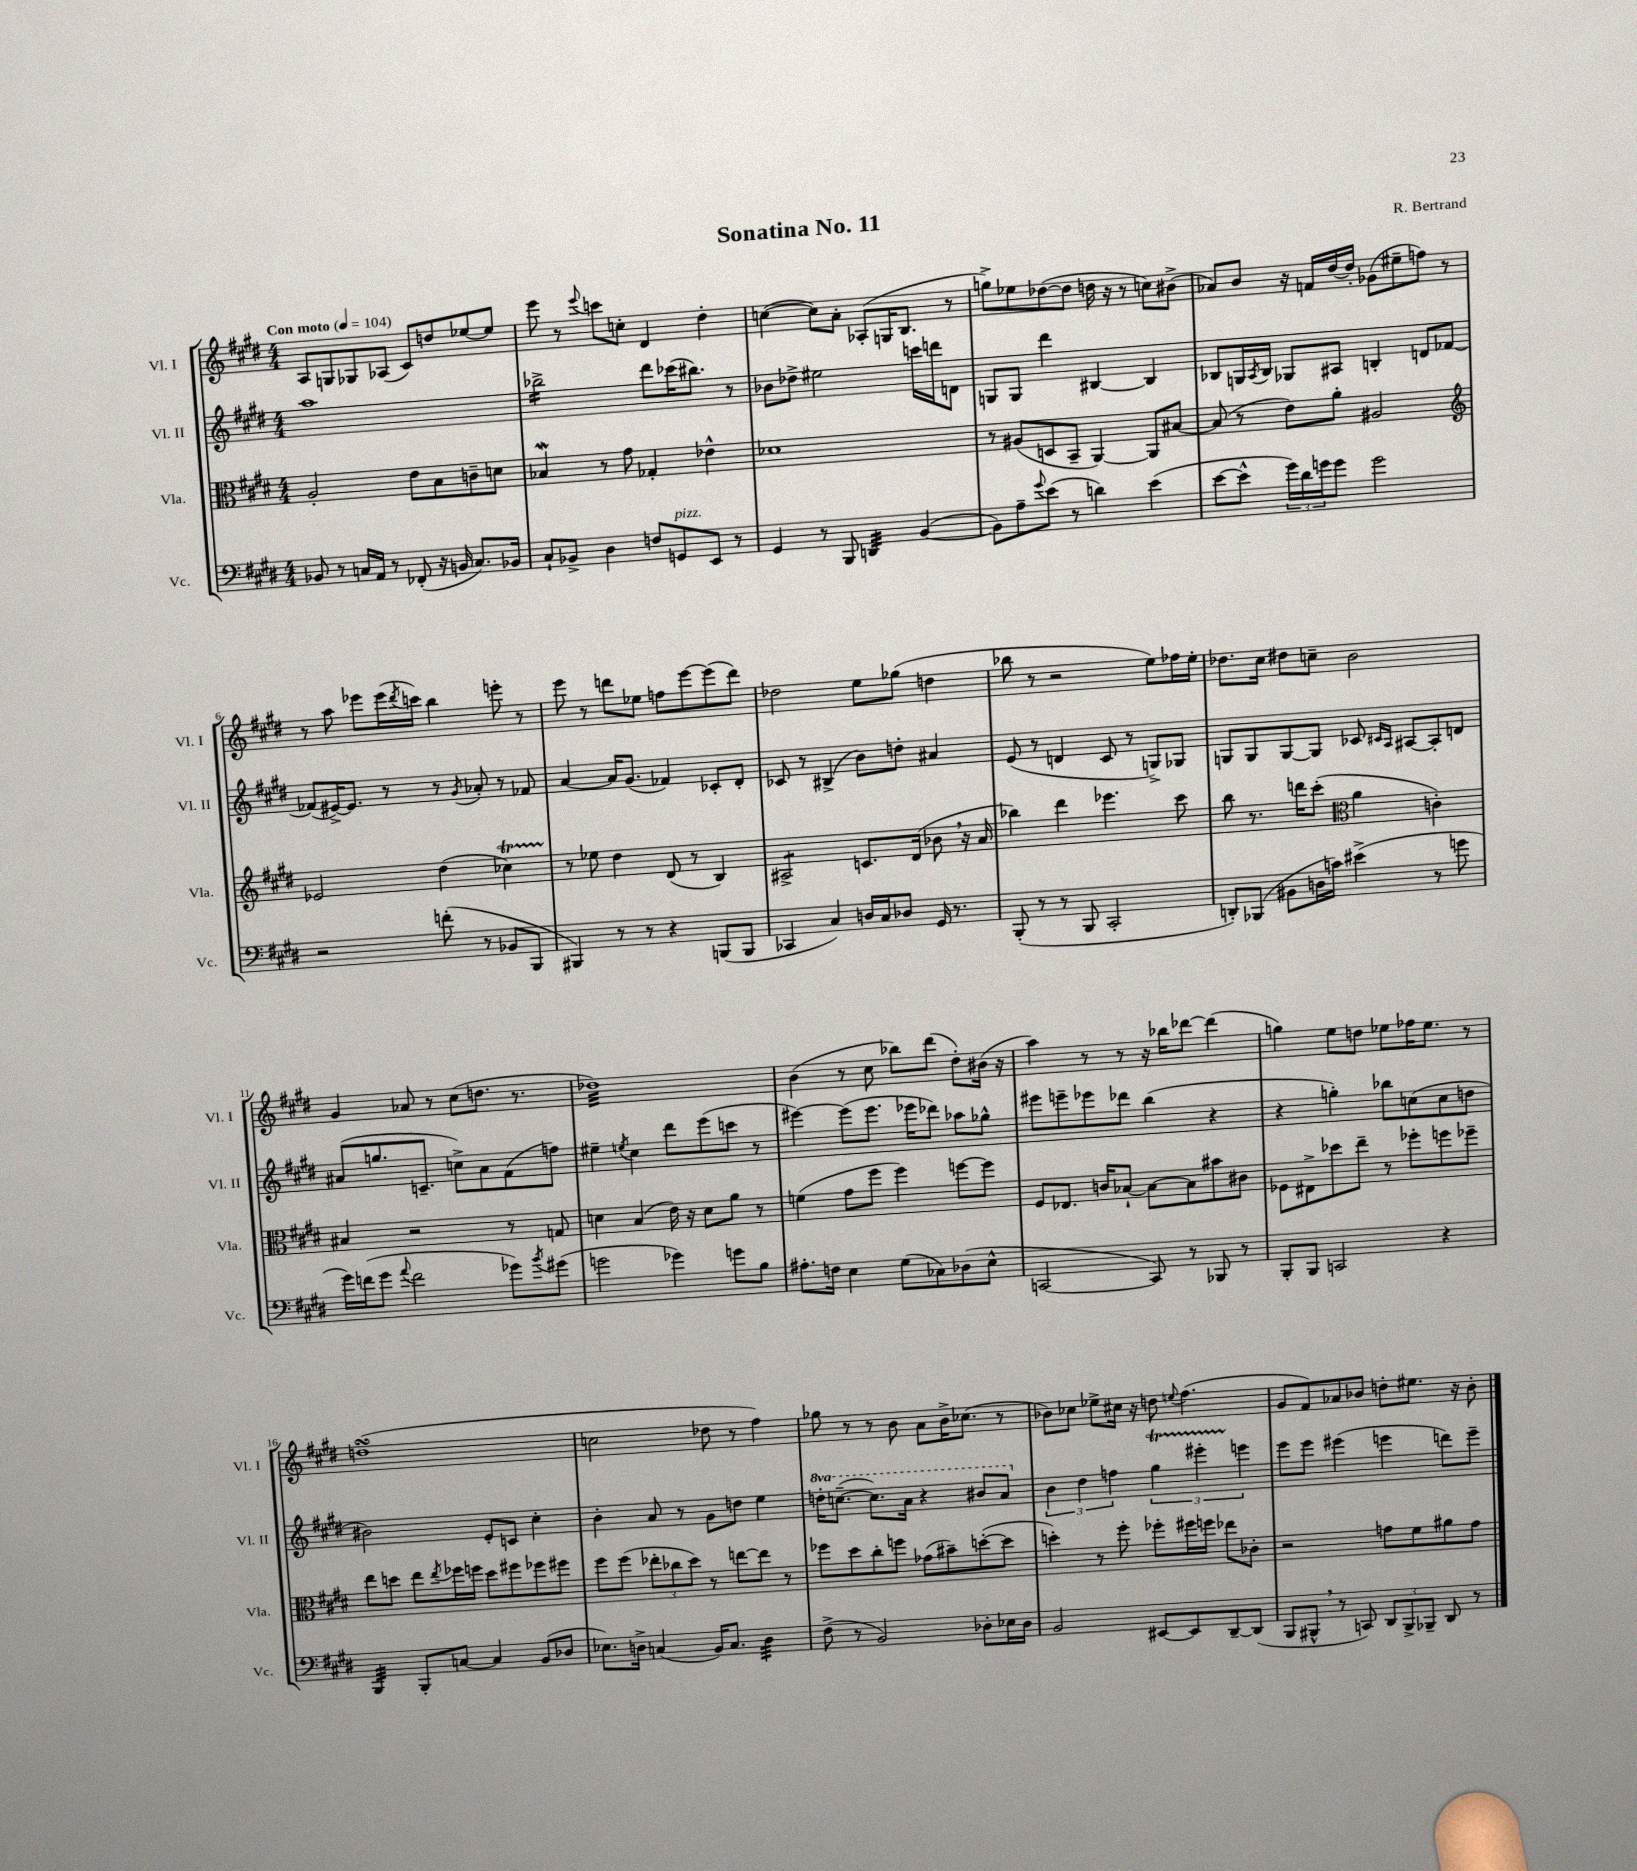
\header { title = "Sonatina No. 11" composer = "R. Bertrand" }
<<
\new StaffGroup <<
\new Staff = "s0" \with { instrumentName = "Vl. I" shortInstrumentName = "Vl. I" } {
    \clef treble \key e \major \numericTimeSignature \time 4/4 \tempo "Con moto" 4 = 104
    a8 g8 ges8 aes8( cis'8) d''8 ees''8~ ees''8 |
    e'''8 r8 \appoggiatura { e'''8 } c'''8 c''8-. dis'4 dis''4-. |
    c''4~( c''8) a'8-. aes8-.( g16 b8. r8 |
    g''8->) ees''8 des''8~( des''8 d''16 r16 r8 c''8) bis'8->( |
    aes'8) b'8 r16 f'16 dis''16~ dis''16-. ges'8( eis''8-- f''8) r8 |
    r8 a''8 ees'''8 ees'''16( \acciaccatura { dis'''8 } c'''16) b''4 e'''8-. r8 |
    e'''8 r8 d'''8 ees''8 f''8 e'''8~ e'''8( d'''8) |
    des''2 e''8 ges''8( d''4 |
    bes''8 r8 r2 e''8) fes''16 e''16-. |
    des''8. cis''16 dis''8 c''8-- b'2 |
    gis'4 aes'8 r8 cis''8( d''8. r8. |
    des''1:32) |
    b'4( r8 cis''8 bes''8) dis'''8( dis''8-.) bis'16( r16 |
    a''4) r8 r8 r16 bes''16 des'''8~ des'''4( |
    g''4) e''8 d''8 ees''8 fes''16 ees''8. r8 |
    d''1\turn( |
    c''2 des''8 r8 fis''4) |
    ges''8 r8 r8 b'8 a'8 b'16-> ces''8.( r8 |
    bes'8) ces''8 ees''8-> cis''16 r16 d''8 \appoggiatura { e''8 } fis''4.( |
    gis'8 fis'8) aes'8 bes'8 d''8-. eis''8. r16 bes'8-. \bar "|." |
}
\new Staff = "s1" \with { instrumentName = "Vl. II" shortInstrumentName = "Vl. II" } {
    \clef treble \key e \major \numericTimeSignature \time 4/4 \set Staff.ottavationMarkups = #ottavation-simple-ordinals
    a''1 |
    bes''2:16-> dis'''8 ces'''16( bis''8.) r8 |
    bes'8 des''8-> eis''2 c'''16 d'''16 d'8 |
    g8 g8 dis'''4 bis4~ bis4 |
    bes8 g16 \acciaccatura { a8 } bes16 ges8 ais8 b4-. d'8 fes'8~ |
    fes'8( eis'16~->) eis'8. r8 r8 \acciaccatura { gis'8 } aes'8-. r8 fes'8 |
    a'4~ a'16 gis'8.( fes'4) ces'8-. dis'8-. |
    ces'8 r8 bis4->( b'8) d''8-. ais'4 |
    e'8( r8 d'4 cis'8 r8 g8->) ges8 |
    g8 g8 g8~ g8 ces'8 \grace { cis'16 a16 } ais8~ ais8-. d'8 |
    ais'8( g''8. c'8.-- c''8->) ais'8 fis'8( f''8) |
    eis''4-- \acciaccatura { e''8 } cis''4 dis'''8 e'''8( c'''8 r8 |
    eis'''4~) eis'''8( eis'''8. ees'''16 des'''8) aes''8 ges''8-^ |
    eis'''8 e'''8-- ees'''8 des'''8 b''4( r4 |
    r4 g''4-.) bes''8 c''8( c''8 d''8 |
    bis'2) e'8-. c'8 cis''4-. |
    b'4-. a'8 r8 gis'8 d''8 e''4 |
    \ottava #1 d'''16-. c'''8.~--( c'''8.) a''16 r4 bis''8 a''8 \ottava #0 |
    \tuplet 3/2 { b'4 dis''4 f''4 } \tuplet 3/2 { gis''4\startTrillSpan eis'''4-. e'''4\stopTrillSpan } |
    e'''8 e'''8 eis'''4( e'''4 d'''8) e'''8-- \bar "|." |
}
\new Staff = "s2" \with { instrumentName = "Vla." shortInstrumentName = "Vla." } {
    \clef alto \key e \major \numericTimeSignature \time 4/4
    a2-. e'8 b8 c'8-- d'8 |
    bes4\mordent r8 gis'8 ges4-. ees'4-^ |
    des'1 |
    r8 ais8( d8 b,8-- a,4~) a,8 bis8~ |
    bis8( r8 e'8) a'8-. ais2 |
    \clef treble ees'2 dis''4( ces''4\startTrillSpan) |
    r8\stopTrillSpan ees''8 dis''4 dis'8( r8 b4) |
    ais2:8-> c'8. dis'16( bes'8 \breathe r16 a'16 |
    bes''4) dis'''4 ees'''4. cis'''8 |
    b''8 r8. d'''16 cis'''8-.( \clef alto a'4 c'4-.) |
    bis4 r2 r8 g8 |
    d'4 b4( e'16) r16 d'8 a'8 r8 |
    f'4( gis'8 fis''8 fis''4) f''8~ f''8 |
    fis8 ees8. c'16 bes8~-! bes8~ bes8 bis'8 cis'8 |
    fes8 eis8-> des''8 e''8-- r8 fes''8-. f''8 fes''8-- |
    e''8 d''8 e''8 \acciaccatura { e''8 } fes''16 f''16 d''8 fis''8 fes''8 fis''8 |
    fis''8 fis''8( \tuplet 3/2 { ees''8-. ces''8 dis''8) } r8 e''8~ e''8 r8 |
    fes''8 dis''8 cis''8-. f''8 ges'8( bis'8--) d''8~-.( d''8 |
    d''4-.) r8 fis''8-. fes''8-. fis''16 f''16 ees''8 ces'8-. |
    r2 g'8 fis'8 ais'8 g'8 \bar "|." |
}
\new Staff = "s3" \with { instrumentName = "Vc." shortInstrumentName = "Vc." } {
    \clef bass \key e \major \numericTimeSignature \time 4/4
    bes,8 r8 c16 a,16 r8 fes,8-.( r16 b,16 c8.) bes,16 |
    cis8-! bes,8-> dis4 f8 g,8^\markup { \italic "pizz." } e,8 r8 |
    gis,4 r8 b,,8 d,4:32 b,4~( |
    b,8) a8-- \appoggiatura { gis'8 } e'8( r8 d'4) e'4( |
    e'8~ e'8-^ \tuplet 3/2 { gis'16) dis'16 g'16 } g'8 g'2 |
    r2 f'8-.( r8 bes,8 b,,8 |
    bis,,4) r8 r8 r4 b,,8( b,,8 |
    ces,4 cis4) d16 cis16 des8 gis,16 r8. |
    b,,8-.( r8 r8 b,,8 cis,2-. |
    d,8-.) bes,,8( bis,8 d16 c'16) eis'4->( r8 g'8 |
    gis'16) f'16( gis'8 \appoggiatura { a'8 } f'2 ges'8) \acciaccatura { b'8 } gis'8( |
    g'2 ges'4) g'8 b8 |
    ais8.-. f16 e4 gis8( ces8) des8( e8-^ |
    c,2~ c,8) r8 bes,,8 r8 |
    b,,8-. b,,8 c,2 r4 |
    b,,4:32 b,,8-. c8~ c4 b,8( des8 |
    ees8.) d16-> c4( b,16) c8. d4:32 |
    fis8->( r8 b,2) des8-. ees16 des16 |
    b,2 eis,8~ eis,8 dis,8~-- dis,8( |
    b,,8 bis,,8-^ \breathe r8 c,8) \tuplet 3/2 { dis,8 bis,,8-> bes,,8-- } dis,8 r8 \bar "|." |
}
>>
>>
